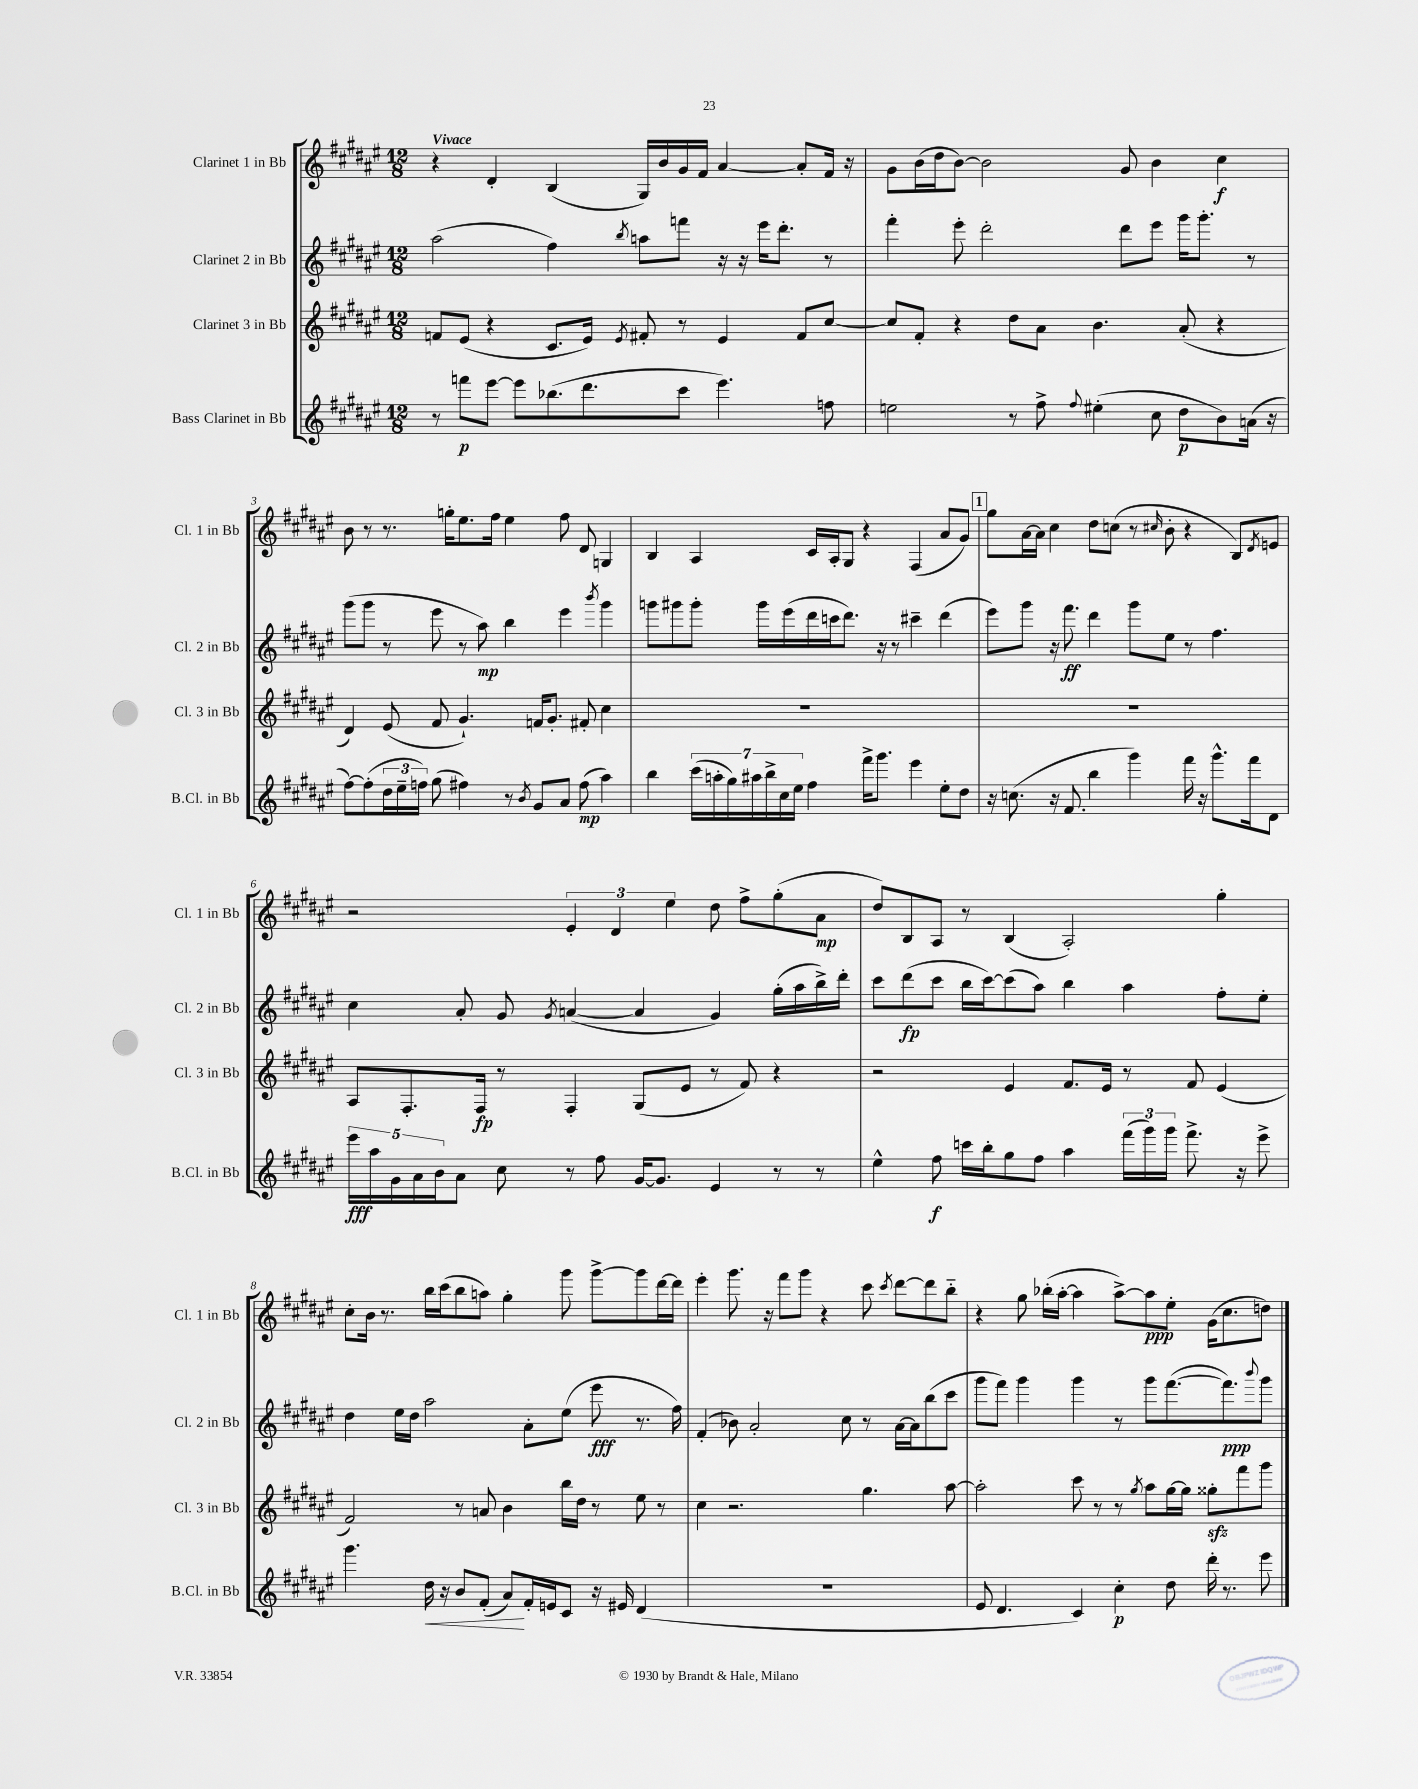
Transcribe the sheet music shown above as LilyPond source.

<<
\new StaffGroup <<
\new Staff = "s0" \with { instrumentName = "Clarinet 1 in Bb" shortInstrumentName = "Cl. 1 in Bb" } {
    \clef treble \key fis \major \numericTimeSignature \time 12/8 \tempo "Vivace"
    r4 dis'4-. b4( gis16) b'16 gis'16 fis'16 ais'4~ ais'8-. fis'16 r16 |
    gis'8 b'16( dis''16 b'8~) b'2 gis'8 b'4 cis''4\f |
    b'8 r8 r8. g''16-. eis''8. fis''16 eis''4 fis''8 dis'8 g4 |
    b4 ais4 cis'16 ais16-. gis8 r4 fis4( ais'8 gis'8) |
    \mark \markup { \box "1" } gis''8 ais'16~ ais'16 cis''4 dis''8 c''8( r8 \grace { cis''16 } b'8-. r4 b8) \acciaccatura { dis'8 } e'8 |
    r2 \tuplet 3/2 { eis'4-. dis'4 eis''4 } dis''8 fis''8-> gis''8-.( ais'8\mp |
    dis''8) b8 ais8 r8 b4( ais2-.) gis''4-. |
    cis''8-. b'16 r8. b''16 cis'''16( b''8 a''8) gis''4-. gis'''8 gis'''8~-> gis'''8 dis'''16~ dis'''16 |
    eis'''4-. gis'''8. r16 fis'''8 gis'''8 r4 cis'''8 \acciaccatura { cis'''8 } dis'''8~ dis'''8 b''8-_ |
    r4 gis''8 bes''16-.( ais''16~-. ais''4 ais''8~->) ais''8\ppp eis''8-. gis'16( cis''8. d''8) \bar "|." |
}
\new Staff = "s1" \with { instrumentName = "Clarinet 2 in Bb" shortInstrumentName = "Cl. 2 in Bb" } {
    \clef treble \key fis \major \numericTimeSignature \time 12/8
    ais''2( fis''4) \acciaccatura { b''8 } a''8 f'''8 r16 r16 eis'''16 dis'''8.-. r8 |
    fis'''4-. eis'''8-. dis'''2-. dis'''8 eis'''8 gis'''16 gis'''8.-. r8 |
    gis'''8( gis'''8 r8 eis'''8 r8 ais''8\mp) b''4 eis'''4 \acciaccatura { b'''8 } gis'''4 |
    g'''8 gis'''8 gis'''8-. gis'''16 eis'''16( dis'''16 c'''16 dis'''8.) r16 r8 cis'''4-- dis'''4( |
    \mark \markup { \box "1" } eis'''8) gis'''8 r16 fis'''8.\ff dis'''4 gis'''8 eis''8 r8 fis''4. |
    cis''4 ais'8-. gis'8 \acciaccatura { gis'8 } a'4~( a'4 gis'4) gis''16-.( ais''16 b''16->) dis'''16-. |
    cis'''8 dis'''8\fp( cis'''8 b''16 cis'''16~) cis'''8( ais''8) b''4 ais''4 fis''8-. eis''8-. |
    dis''4 eis''16 dis''16 ais''2 ais'8-. eis''8( eis'''8\fff r8. fis''16) |
    fis'4-.( bes'8) ais'2-. cis''8 r8 ais'16~ ais'16 b''8( cis'''8 |
    gis'''8 fis'''8) gis'''4 gis'''4 r8 gis'''8 fis'''8.~( fis'''8.\ppp) \appoggiatura { b'''8 } gis'''8 \bar "|." |
}
\new Staff = "s2" \with { instrumentName = "Clarinet 3 in Bb" shortInstrumentName = "Cl. 3 in Bb" } {
    \clef treble \key fis \major \numericTimeSignature \time 12/8
    f'8 eis'8( r4 cis'8. eis'16) \acciaccatura { eis'8 } fis'8-. r8 eis'4 fis'8 cis''8~ |
    cis''8 fis'8-. r4 dis''8 ais'8 b'4. ais'8-.( r4 |
    dis'4) eis'8( fis'8 gis'4.-!) f'16 gis'8.-. fis'8-. cis''4 |
    R1. |
    \mark \markup { \box "1" } R1. |
    ais8 fis8.-. fis16\fp r8 fis4-. gis8( eis'8 r8 fis'8) r4 |
    r2 eis'4 fis'8. eis'16 r8 fis'8 eis'4( |
    fis'2) r8 a'8 b'4 b''16 dis''16 r8 eis''8 r8 |
    cis''4 r2. gis''4. ais''8~ |
    ais''2-. cis'''8 r8 r8 \acciaccatura { gis''8 } ais''8 gis''16~ gis''16 gisis''8-.\sfz fis'''8 gis'''8 \bar "|." |
}
\new Staff = "s3" \with { instrumentName = "Bass Clarinet in Bb" shortInstrumentName = "B.Cl. in Bb" } {
    \clef treble \key fis \major \numericTimeSignature \time 12/8
    r8 f'''8\p eis'''8~ eis'''8 bes''8.( dis'''8. cis'''8 eis'''4.) f''8 |
    e''2 r8 fis''8-> \appoggiatura { fis''8 } eis''4-.( cis''8 dis''8\p b'8) a'16( r16 |
    fis''8~) fis''8-.( \tuplet 3/2 { dis''16 eis''16-- f''16) } gis''8( fis''4) r8 \acciaccatura { b'8 } gis'8 ais'8 fis''8\mp( ais''4) |
    b''4 \tuplet 7/4 { cis'''16( a''16-. gis''16) ais''16 b''16-> cis''16 eis''16 } fis''4 fis'''16-> gis'''8. eis'''4 eis''8-. dis''8 |
    \mark \markup { \box "1" } r16 c''8.( r16 fis'8. b''4 gis'''4) fis'''16 r16 gis'''8.-^ fis'''16 dis'8 |
    \tuplet 5/4 { eis'''16\fff ais''16 gis'16 ais'16 b'16 } ais'8 cis''8 r8 fis''8 gis'16~ gis'8. eis'4 r8 r8 |
    eis''4-^ fis''8\f c'''16 b''16-. gis''8 fis''8 ais''4 \tuplet 3/2 { fis'''16( gis'''16) gis'''16 } fis'''8.-> r16 eis'''8-> |
    gis'''4. dis''16\< r16 b'8 fis'8-.( ais'8\!) fis'16-. e'16 cis'8 r16 eis'16 dis'4( |
    R1. |
    eis'8 dis'4. cis'4) cis''4-.\p dis''8 dis'''16-. r8. eis'''8 \bar "|." |
}
>>
>>
